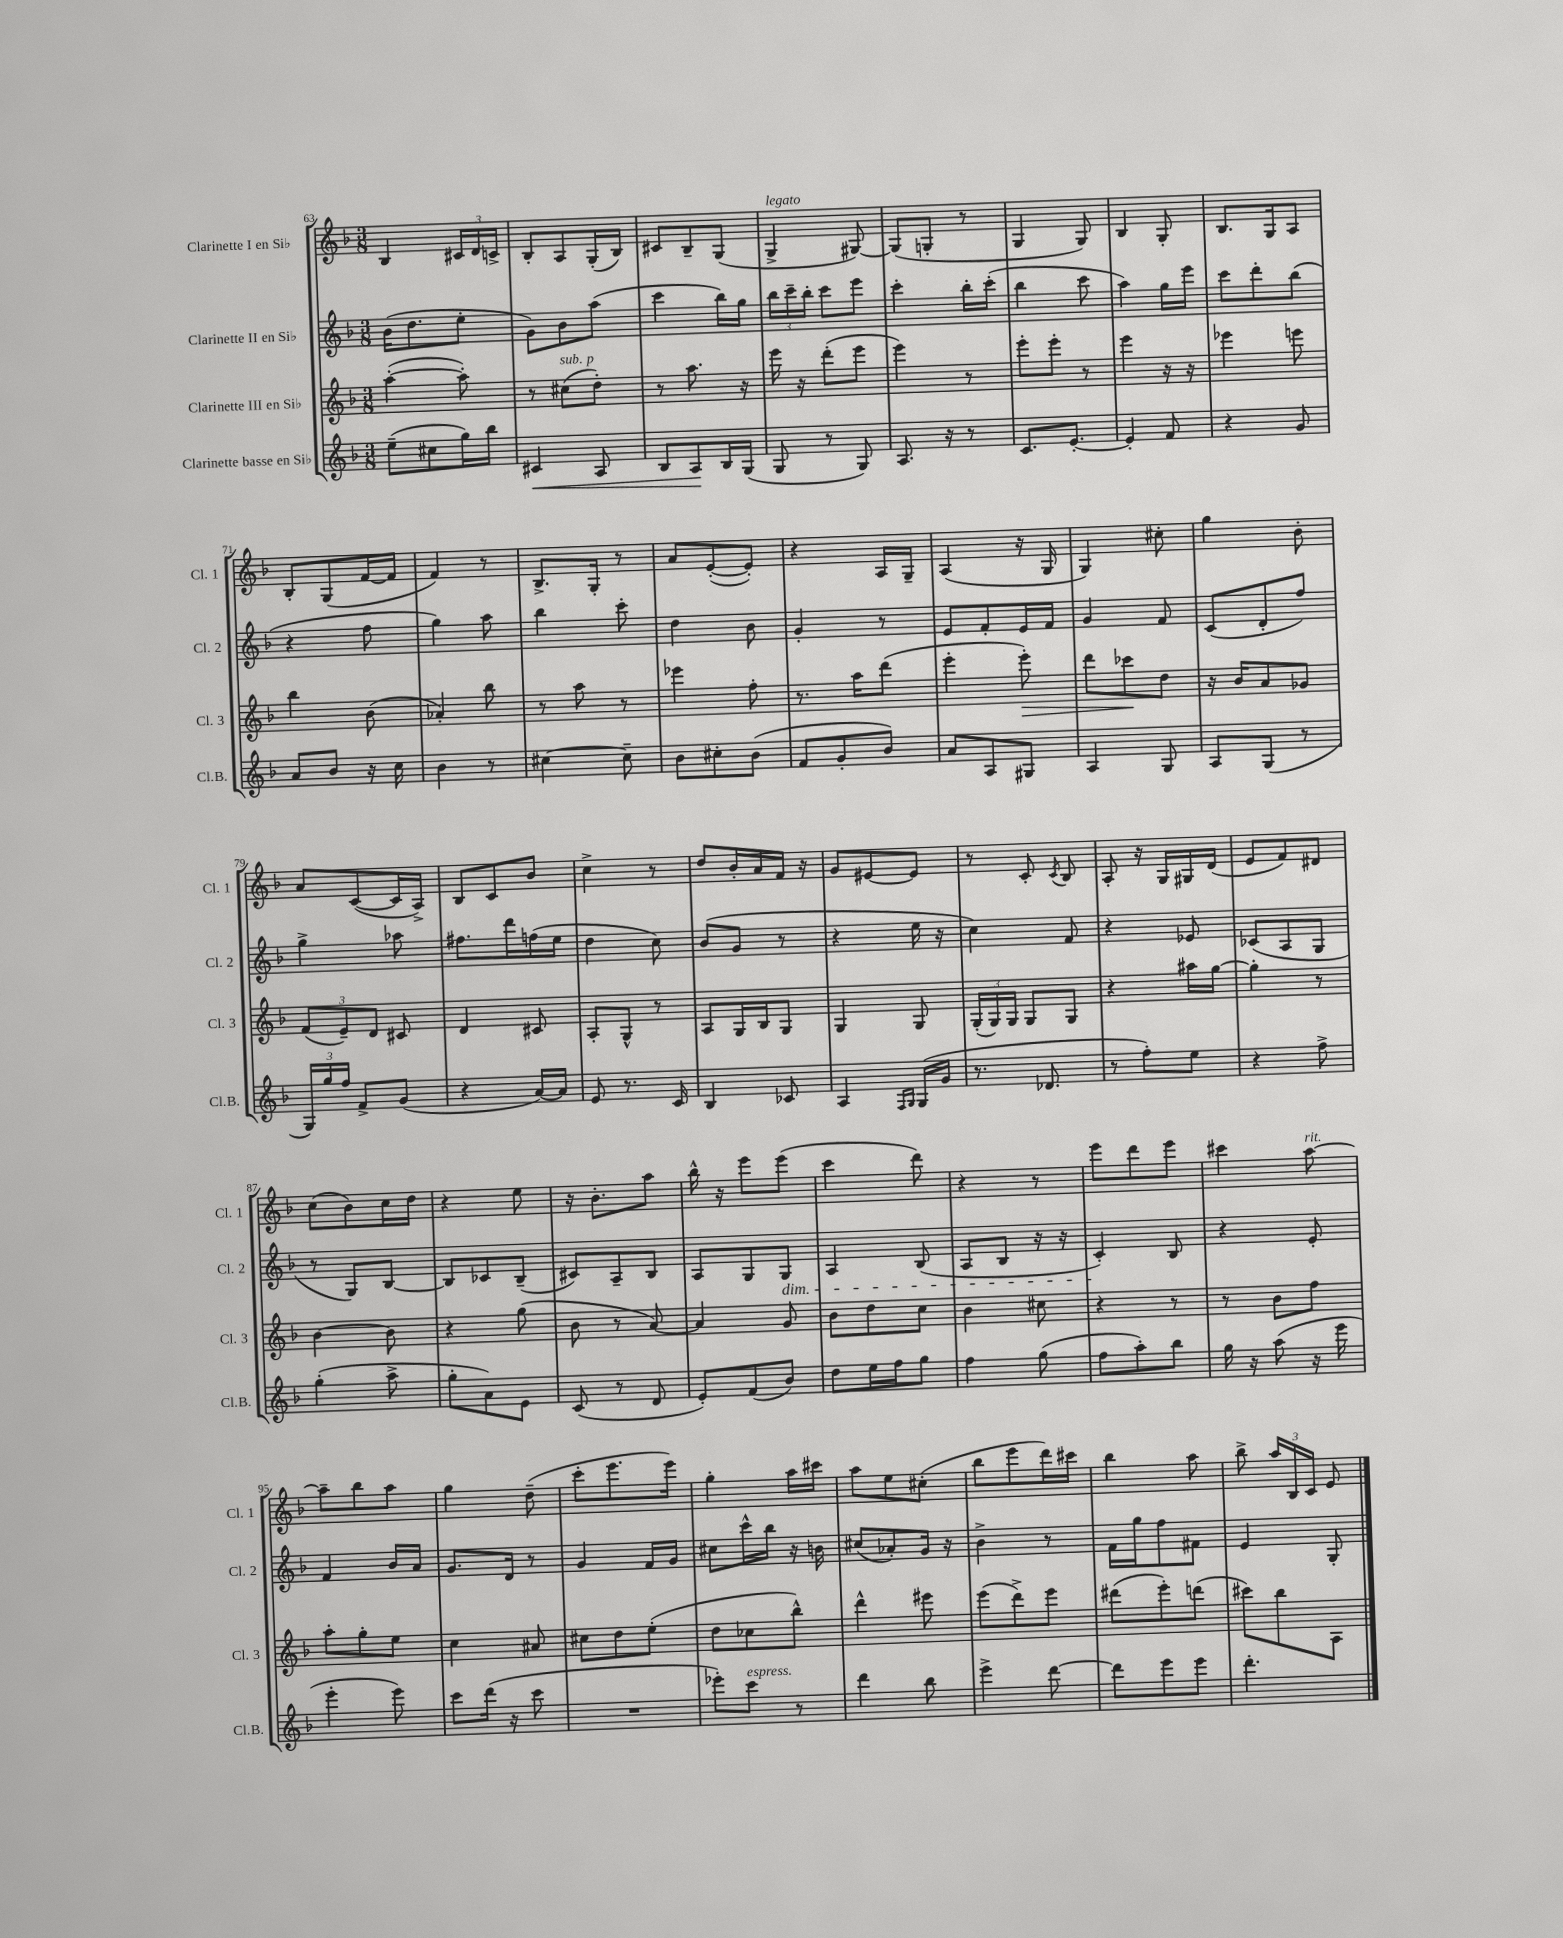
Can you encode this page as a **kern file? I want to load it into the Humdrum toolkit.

**kern	**kern	**kern	**kern
*staff4	*staff3	*staff2	*staff1
*clefG2	*clefG2	*clefG2	*clefG2
*k[b-]	*k[b-]	*k[b-]	*k[b-]
*M3/8	*M3/8	*M3/8	*M3/8
(8ee~	([4aa'	(16b-	4B-
.	.	8.dd	.
8cc#	.	.	.
16gg)	8aa'])	8ee'	24c#
.	.	.	24d
16bb-	.	.	.
.	.	.	24c^
=	=	=	=
4c#	8r	8g)	8B-'
.	(8cc#	8b-	8A
8A	8dd')	(8aa	(16G'
.	.	.	16B-)
=	=	=	=
8B-	8r	4ccc	8c#
8A	8.aa	.	8B-~
16B-	.	16bb-)	(8G
(16G	16r	16gg	.
=	=	=	=
8G	16eee	24bb-	4G^
.	.	24ccc~	.
.	16r	.	.
.	.	24bb-'	.
8r	(8ddd'	8ccc	.
8G)	8eee	8eee	[8G#)
=	=	=	=
8.A	4eee)	4ccc'	(8G#]
.	.	.	8G'
16r	.	.	.
8r	8r	16bb-'	8r
.	.	(16ccc'	.
=	=	=	=
8.c	8eee'	4bb-	4G
.	8eee'	.	.
[8.e'	.	.	.
.	8r	8ccc	8G)
=	=	=	=
4e']	4eee	4aa)	4B-
8f	16r	16gg	8G'
.	16r	16eee	.
=	=	=	=
4r	4eee-	8ccc	8.B-
.	.	8ddd'	.
.	.	.	16G
8g	8eee	(8bb-	8A
=	=	=	=
8a	4bb-	4r	8B-'
8b-	.	.	(8G
16r	(8b-	8ff	[16f
16cc	.	.	16f]
=	=	=	=
4b-	4a-')	4gg)	4f)
8r	8bb-	8aa	8r
=	=	=	=
[4cc#	8r	4bb-	8.B-^
.	8aa	.	.
.	.	.	16G'
8cc#~]	8r	8ccc'	8r
=	=	=	=
8b-	4eee-	4dd	8a
8cc#'	.	.	([8e'
(8b-	8ff'	8b-	8e'])
=	=	=	=
8f	8.r	4g'	4r
8g'	.	.	.
.	16aa	.	.
8b-)	(8ddd	8r	16A
.	.	.	16G~
=	=	=	=
8a	4eee'	8e	(4A
8A	.	8f'	.
8G#	8eee')	16e	16r
.	.	16f	16G
=	=	=	=
4A	8ddd	4g	4G)
.	8ccc-	.	.
8G	8dd	8f	8cc#'
=	=	=	=
8A	16r	(8c	4gg
.	16b-	.	.
(8G	8a	8d'	.
8r	8g-	8ff)	8b-'
=	=	=	=
24G)	(12f	4gg^	8a
24gg	.	.	.
24ff	12e~)	.	.
8f^	.	.	([8c
.	12d	.	.
(8g	8c#	8aa-	16c]
.	.	.	16A^)
=	=	=	=
4r	4d	8.ff#	8B-
.	.	.	8c
.	.	16ddd	.
[16a)	8c#	(16ff	8b-
16a]	.	16ee	.
=	=	=	=
8e	8A'	4dd	4cc^
8.r	8G^^	.	.
.	8r	8cc)	8r
16c	.	.	.
=	=	=	=
4B-	8A	(8b-	8dd
.	16G	8g	16b-'
.	16B-	.	16a
8c-	8G	8r	16f
.	.	.	16r
=	=	=	=
4A	4G	4r	8g
.	.	.	[8e#
16qqF	.	.	.
16qqG	.	.	.
(16G	8G	16ee	8e#]
16g	.	16r	.
=	=	=	=
8.r	(24G'	4cc)	8r
.	24G)	.	.
.	24G	.	.
.	8G	.	8c'
8.d-	.	.	.
.	.	.	8qc
.	8G	8f	8B-
=	=	=	=
8r	4r	4r	8A'
8ff')	.	.	16r
.	.	.	16G
8ee	16aa#	8e-	16G#
.	[16gg	.	(16d
=	=	=	=
4r	4gg']	(8c-	8e
.	.	8A	8f)
8ff^	8r	8G	8d#
=	=	=	=
(4gg'	[4b-	8r	(8cc
.	.	8G)	8b-)
8aa^	8b-]	[8B-	16cc
.	.	.	16dd
=	=	=	=
8gg'	4r	8B-]	4r
8a)	.	8c-	.
8e	(8gg	(8B-~	8ee
=	=	=	=
(8c	8b-	8c#)	16r
.	.	.	8.b-'
8r	8r	8A~	.
8d	[8a)	8B-	8aa
=	=	=	=
8e')	4a]	8A	16bb-^^
.	.	.	16r
(8f	.	8G	8eee
8b-)	8g	8G	(8eee
=	=	=	=
8dd	8b-	4A	4ccc
16ee	8dd	.	.
16ff	.	.	.
8gg	8cc	(8B-	8ddd)
=	=	=	=
4ff	4b-	8A	4r
.	.	8B-	.
(8gg	8cc#	16r	8r
.	.	16r	.
=	=	=	=
8ff	4r	4c')	8eee
8aa')	.	.	8ddd
8bb-	8r	8B-	8eee
=	=	=	=
16gg	8r	4r	4ccc#
16r	.	.	.
(8aa	8b-	.	.
16r	8ff	8e'	[8aa
16eee	.	.	.
=	=	=	=
4eee'	8aa'	4f	8aa~]
.	8gg'	.	8bb-
8eee)	8ee	16b-	8aa
.	.	16a	.
=	=	=	=
8ccc	4cc	8.g	4gg
(16ddd	.	.	.
16r	.	16d	.
8ccc	8a#	8r	(8dd~
=	=	=	=
4.r	8cc#	4g	8ccc'
.	8dd	.	8.eee
.	(8ee'	16f	.
.	.	16g	16eee)
=	=	=	=
8eee-')	8dd	8cc#	4gg'
8ccc	8cc-	16ccc^^	.
.	.	16bb-	.
8r	8bb-^^)	16r	16aa
.	.	16b	16ccc#
=	=	=	=
4ddd	4ddd^^	(8cc#	8aa
.	.	8a-')	8ee
8bb-	8eee#	16g	(8cc#'
.	.	16r	.
=	=	=	=
4eee^	(8eee	4b-^	8bb-
.	8ddd^)	.	8eee
[8ddd	8eee	8r	16ddd)
.	.	.	16ccc#
=	=	=	=
8ddd]	(8ddd#	16f	4bb-
.	.	16gg	.
8eee	8eee')	8ff	.
8eee	(8ddd	8f#	8aa
=	=	=	=
4.ddd'	8ccc#)	4e	8bb-^
.	8bb-	.	24aa
.	.	.	24B-
.	.	.	24c
.	8A	8G'	8e
==	==	==	==
*-	*-	*-	*-
